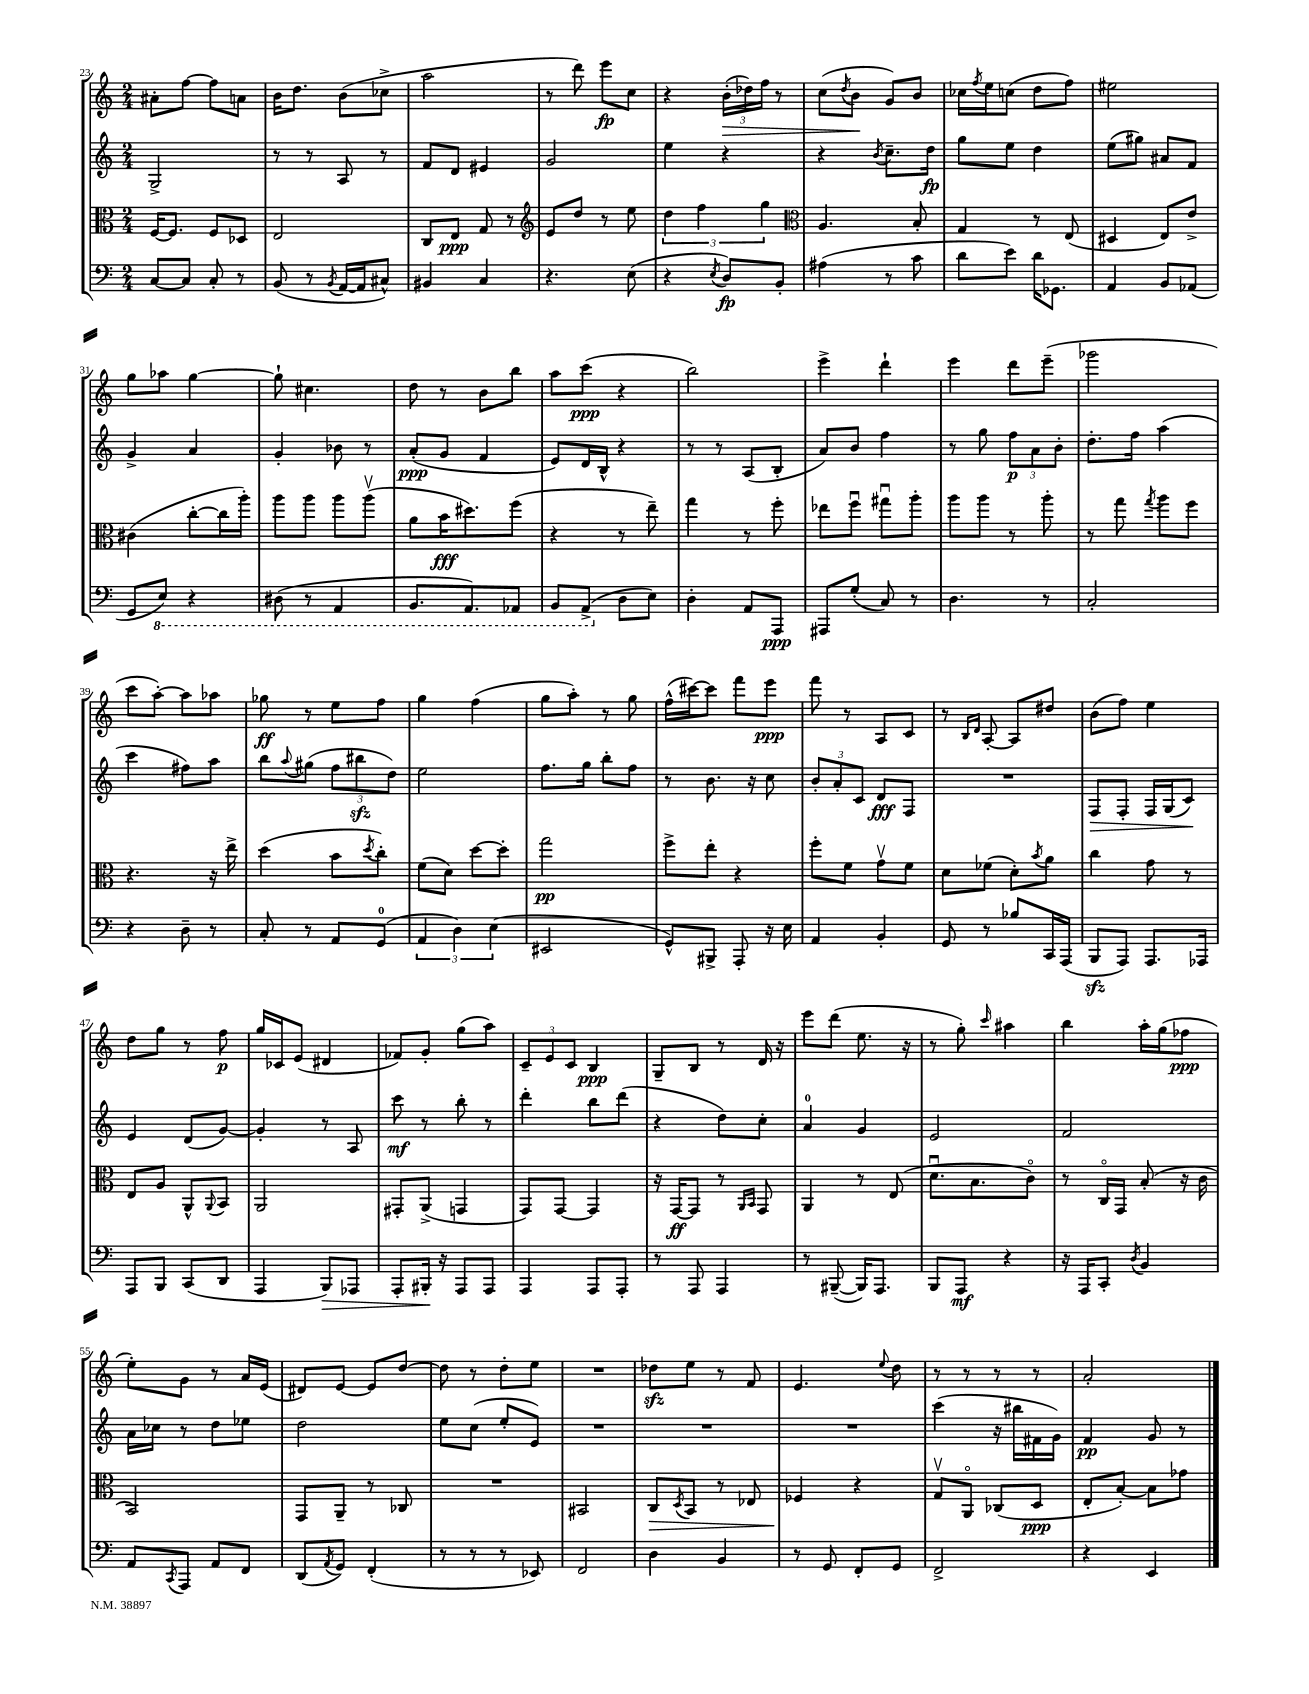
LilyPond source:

<<
\new StaffGroup <<
\new Staff = "s0" {
    \clef treble \key c \major \numericTimeSignature \time 2/4
    ais'8-. f''8~ f''8 a'8 |
    b'16 d''8. b'8( ces''8-> |
    a''2 |
    r8 d'''8) e'''8\fp c''8 |
    r4 \tuplet 3/2 { b'16-.\>( des''16) f''16 } r8 |
    c''8( \acciaccatura { d''8 } b'8\! g'8) b'8 |
    ces''16 \acciaccatura { f''8 } e''16 c''8( d''8 f''8) |
    eis''2 |
    g''8 aes''8 g''4~ |
    g''8-! cis''4. |
    d''8 r8 b'8 b''8 |
    a''8 c'''8\ppp( r4 |
    b''2) |
    e'''4-> d'''4-! |
    e'''4 d'''8 e'''8--( |
    ges'''2 |
    c'''8 a''8~-.) a''8 aes''8 |
    ges''8\ff r8 e''8 f''8 |
    g''4 f''4( |
    g''8 a''8-.) r8 g''8 |
    f''16-^( cis'''16~) cis'''8 f'''8 e'''8\ppp |
    f'''8 r8 a8 c'8 |
    r8 \grace { b16 d'16 } a8~-. a8 dis''8 |
    b'8( f''8) e''4 |
    d''8 g''8 r8 f''8\p |
    g''16 ces'16 e'8( dis'4 |
    fes'8) g'8-. g''8( a''8) |
    \tuplet 3/2 { c'8-- e'8 c'8 } b4\ppp |
    g8-- b8 r8 d'16 r16 |
    e'''8 d'''8( e''8. r16 |
    r8 g''8-.) \grace { c'''16 } ais''4 |
    b''4 a''16-. g''16( fes''8\ppp |
    e''8-.) g'8 r8 a'16 e'16( |
    dis'8) e'8~ e'8 d''8~ |
    d''8 r8 d''8-. e''8 |
    R2 |
    des''8\sfz e''8 r8 f'8 |
    e'4. \appoggiatura { e''8 } d''8 |
    r8 r8 r8 r8 |
    a'2-. \bar "|." |
}
\new Staff = "s1" {
    \clef treble \key c \major \numericTimeSignature \time 2/4
    g2-> |
    r8 r8 a8 r8 |
    f'8 d'8 eis'4 |
    g'2 |
    e''4 r4 |
    r4 \acciaccatura { b'8 } c''8.-- d''16\fp |
    g''8 e''8 d''4 |
    e''8( gis''8) ais'8 f'8 |
    g'4-> a'4 |
    g'4-. bes'8 r8 |
    a'8-.\ppp( g'8 f'4 |
    e'8) d'16 b16-^ r4 |
    r8 r8 a8( b8-. |
    a'8) b'8 f''4 |
    r8 g''8 \tuplet 3/2 { f''8\p a'8 b'8-. } |
    d''8.-. f''16 a''4( |
    c'''4 fis''8) a''8 |
    b''8 \appoggiatura { a''8 } gis''8( \tuplet 3/2 { f''8 bis''8\sfz d''8) } |
    e''2 |
    f''8. g''16 b''8-. f''8 |
    r8 b'8. r16 c''8 |
    \tuplet 3/2 { b'8-. a'8-. c'8 } d'8\fff f8 |
    R2 |
    f8\> f8-. f16 g16( c'8\!) |
    e'4 d'8( g'8~) |
    g'4-. r8 a8 |
    c'''8\mf r8 b''8-. r8 |
    d'''4-. b''8 d'''8( |
    r4 d''8) c''8-. |
    a'4-0 g'4 |
    e'2 |
    f'2 |
    a'16 ces''16 r8 d''8 ees''8 |
    d''2 |
    e''8 c''8( e''8-. e'8) |
    R2 |
    R2 |
    R2 |
    c'''4( r16 bis''16 fis'16 g'16) |
    f'4\pp g'8 r8 \bar "|." |
}
\new Staff = "s2" {
    \clef alto \key c \major \numericTimeSignature \time 2/4
    f16~ f8. f8 des8 |
    e2 |
    c8 e8\ppp g8 r8 |
    \clef treble e'8 d''8 r8 e''8 |
    \tuplet 3/2 { d''4 f''4 g''4 } |
    \clef alto a4. b8-. |
    g4 r8 e8( |
    dis4 e8) e'8-> |
    cis'4( c''8~-. c''16 a''16-.) |
    a''8 a''8 a''8 a''8\upbow( |
    a'8 b'16\fff dis''8.) f''8( |
    r4 r8 e''8--) |
    g''4 r8 f''8-. |
    ees''8 f''8\downbow gis''8\downbow a''8-. |
    a''8 a''8 r8 a''8-. |
    r8 g''8 \acciaccatura { g''8 } a''8 f''8 |
    r4. r16 e''16-> |
    d''4( b'8 \acciaccatura { d''8 } c''8-.) |
    f'8( d'8) d''8~ d''8-. |
    g''2\pp |
    f''8-> e''8-. r4 |
    f''8-. f'8 g'8\upbow f'8 |
    d'8 fes'8( d'8-.) \acciaccatura { b'8 } a'8 |
    c''4 g'8 r8 |
    e8 a8 a,8-^ \appoggiatura { a,8 } b,8 |
    a,2 |
    gis,8-. a,8->( g,4 |
    g,8) g,8~ g,4 |
    r16 g,16~\ff g,8 r8 \grace { a,16 b,16 } g,8 |
    a,4 r8 e8( |
    d'8.\downbow b8. c'8\flageolet) |
    r8 c16\flageolet g,16 b8-.( r16 c'16 |
    b,2) |
    g,8 a,8-- r8 ces8 |
    R2 |
    bis,2 |
    c8\> \acciaccatura { d8 } b,8 r8 ees8 |
    fes4\! r4 |
    g8\upbow a,8\flageolet ces8( d8\ppp |
    e8-. b8~-.) b8 ges'8 \bar "|." |
}
\new Staff = "s3" {
    \clef bass \key c \major \numericTimeSignature \time 2/4
    c8~ c8 c8-. r8 |
    b,8( r8 \acciaccatura { b,8 } a,16~ a,16 cis8-^) |
    bis,4 c4 |
    r4. e8( |
    r4 \acciaccatura { e8 } d8\fp) b,8-. |
    ais4( r8 c'8 |
    d'8 e'8) d'16 ges,8. |
    a,4 b,8 aes,8( |
    g,8 \ottava #-1 e,8) r4 |
    dis,8( r8 a,,4 |
    b,,8. a,,8.) aes,,8 |
    b,,8 a,,8->( \ottava #0 d8 e8) |
    d4-. a,8 a,,8\ppp |
    ais,,8 g8-.( c8) r8 |
    d4. r8 |
    c2-. |
    r4 d8-- r8 |
    c8-. r8 a,8 g,8-0( |
    \tuplet 3/2 { a,4 d4) e4( } |
    eis,2 |
    g,8-^) bis,,8-> a,,8-. r16 e16 |
    a,4 b,4-. |
    g,8 r8 bes8 c,16 a,,16( |
    b,,8\sfz a,,8) a,,8. aes,,16 |
    a,,8 b,,8 c,8( d,8 |
    a,,4 b,,8\>) aes,,8 |
    a,,8-. bis,,16-.\! r16 a,,8 a,,8 |
    a,,4 a,,8 a,,8-. |
    r8 a,,8 a,,4 |
    r8 bis,,8~--( bis,,16) a,,8. |
    b,,8 a,,8\mf r4 |
    r16 a,,16 c,8-. \acciaccatura { d8 } b,4 |
    a,8 \acciaccatura { c,8 } a,,8 a,8 f,8 |
    d,8( \acciaccatura { a,8 } g,8) f,4-.( |
    r8 r8 r8 ees,8) |
    f,2 |
    d4 b,4 |
    r8 g,8 f,8-. g,8 |
    f,2-> |
    r4 e,4 \bar "|." |
}
>>
>>
\layout { \context { \Score currentBarNumber = #23 } }
